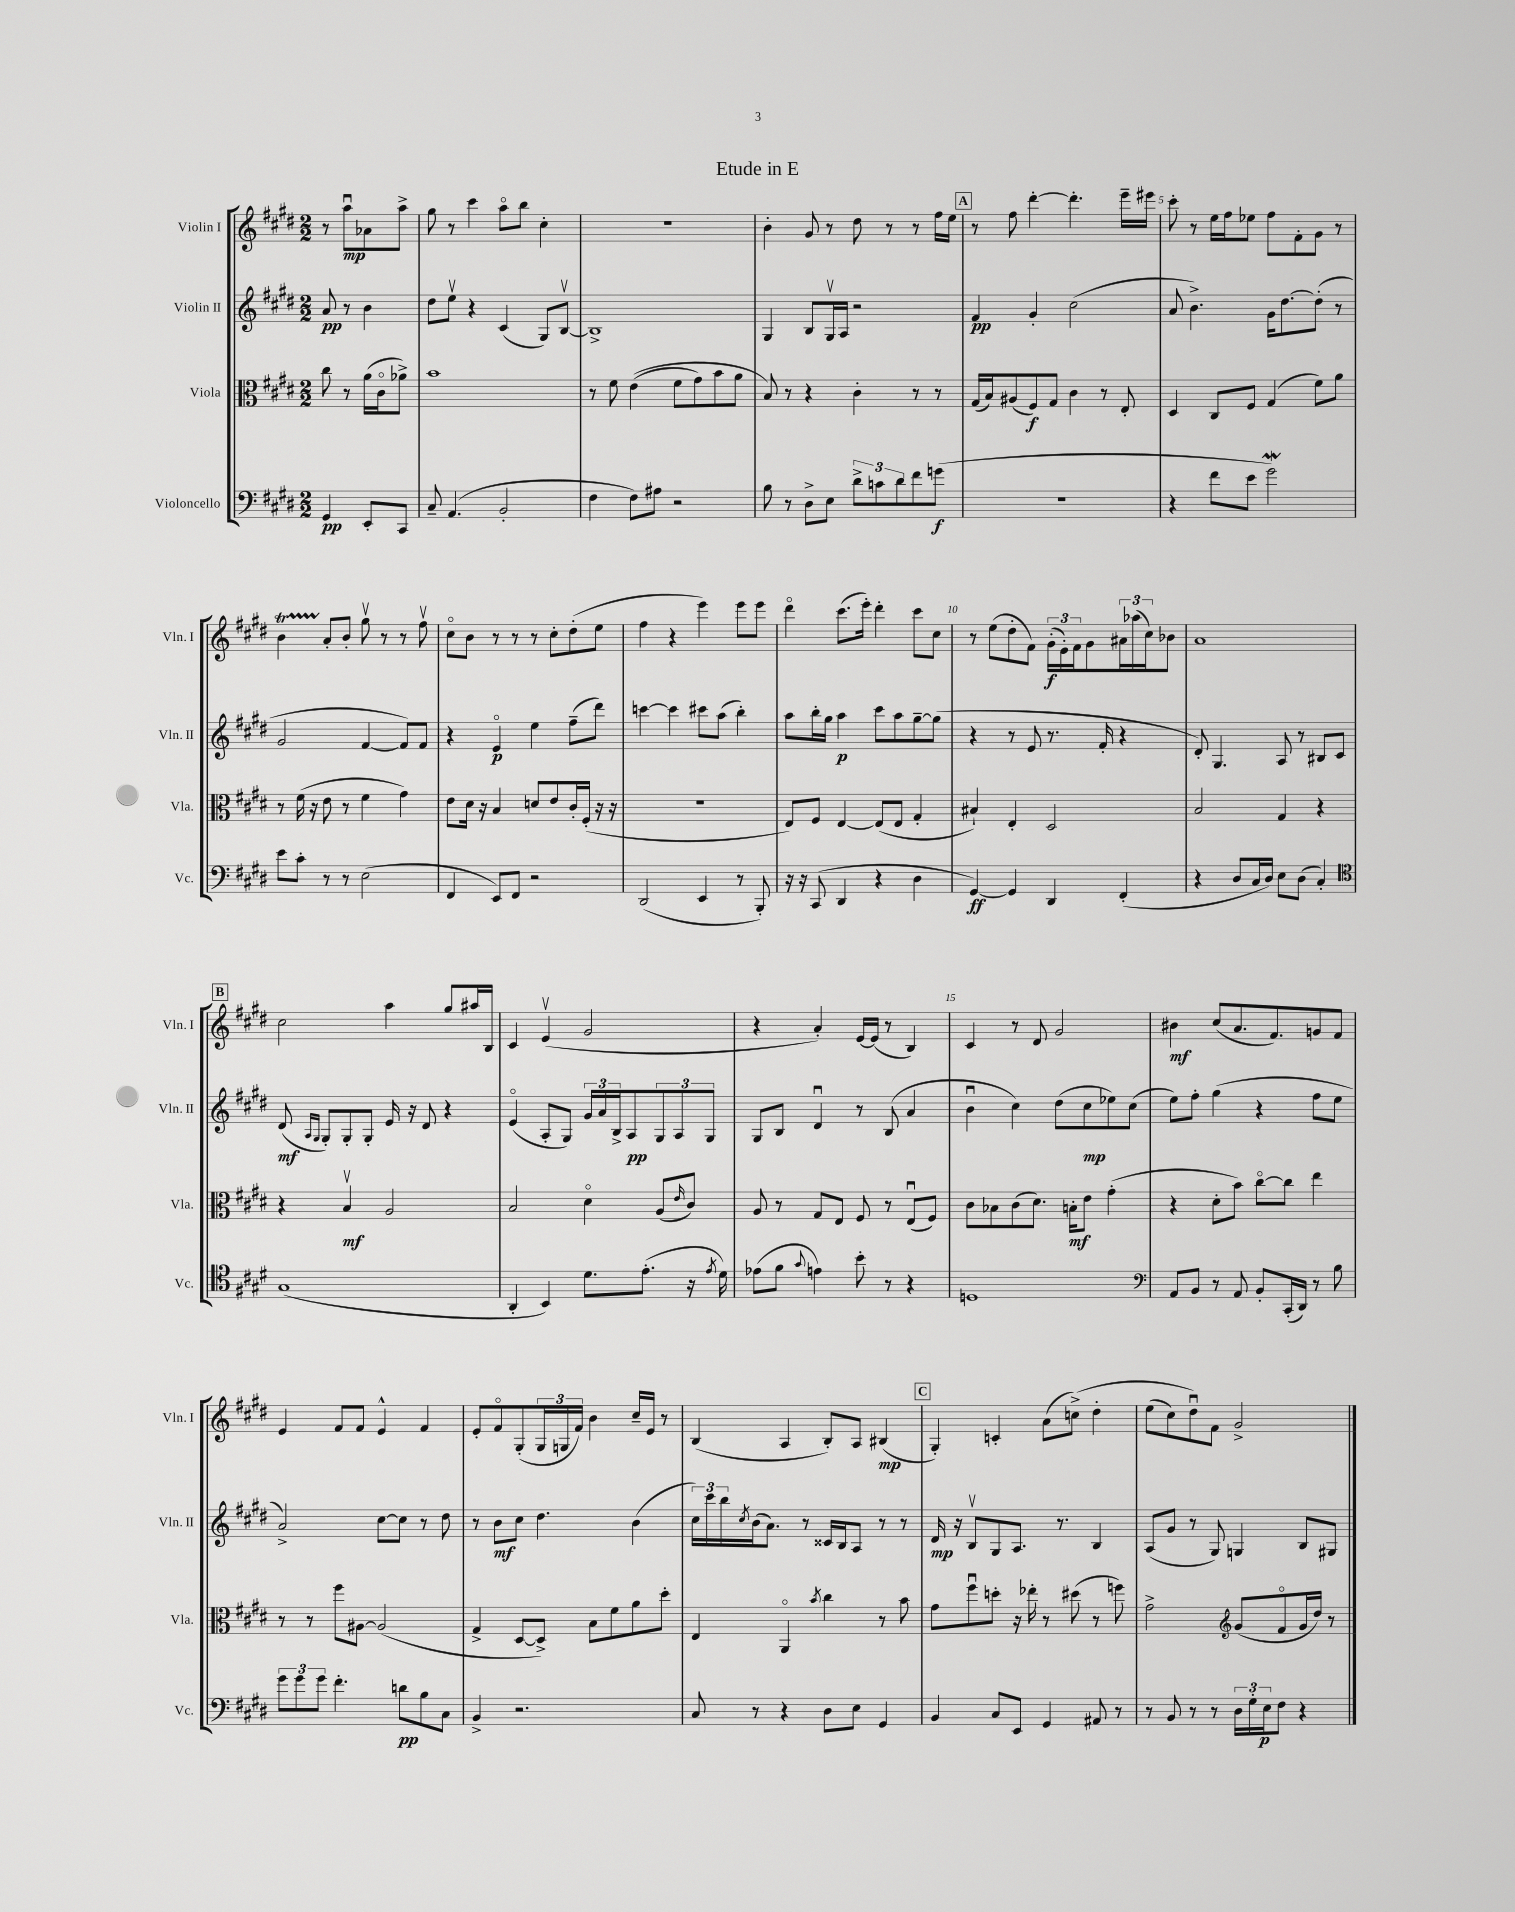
\header { title = "Etude in E" }
<<
\new StaffGroup <<
\new Staff = "s0" \with { instrumentName = "Violin I" shortInstrumentName = "Vln. I" } {
    \clef treble \key e \major \numericTimeSignature \time 2/2 \partial 2
    r8 a''8\downbow\mp aes'8 a''8-> |
    gis''8 r8 cis'''4 a''8\flageolet b''8 cis''4-. |
    R1 |
    b'4-. gis'8 r8 dis''8 r8 r8 fis''16 e''16 |
    \mark \markup { \box "A" } r8 fis''8 dis'''4~-. dis'''4.-. e'''16-- eis'''16 |
    cis'''8-. r8 e''16 fis''16 ees''8 fis''8 fis'8-. gis'8 r8 |
    b'4\startTrillSpan a'8-.\stopTrillSpan b'8-. gis''8\upbow r8 r8 fis''8\upbow |
    cis''8\flageolet b'8 r8 r8 r8 cis''8-. dis''8-.( e''8 |
    fis''4 r4 e'''4) e'''8 e'''8 |
    dis'''4\flageolet cis'''8.( e'''16-.) dis'''4-. cis'''8 cis''8 |
    r8 e''8( dis''8-. fis'8) \tuplet 3/2 { gis'16-.\f( e'16-.) fis'16 } gis'8 \tuplet 3/2 { ais'16 aes''16( cis''16) } bes'8 |
    a'1 |
    \mark \markup { \box "B" } cis''2 a''4 gis''8 ais''16 b16 |
    cis'4 e'4\upbow( gis'2 |
    r4 a'4-.) e'16~ e'16( r8 b4) |
    cis'4 r8 dis'8 gis'2 |
    bis'4\mf cis''8( a'8. fis'8.) g'8 fis'8 |
    e'4 fis'8 fis'8 e'4-^ fis'4 |
    e'8-. fis'8\flageolet gis8-.( \tuplet 3/2 { gis16 g16 fis'16) } b'4 cis''16-- e'16 r8 |
    b4( a4 b8-.) a8 bis4\mp( |
    \mark \markup { \box "C" } gis4-.) c'4-. a'8( c''8->)\( dis''4-. |
    e''8( cis''8) dis''8\downbow\) fis'8 gis'2-> \bar "|." |
}
\new Staff = "s1" \with { instrumentName = "Violin II" shortInstrumentName = "Vln. II" } {
    \clef treble \key e \major \numericTimeSignature \time 2/2 \partial 2
    a'8\pp r8 b'4 |
    dis''8 e''8\upbow r4 cis'4( gis8) b8~\upbow |
    b1-> |
    gis4 b8 gis16\upbow a16 r2 |
    \mark \markup { \box "A" } fis'4\pp gis'4-. cis''2( |
    a'8 b'4.->) gis'16 dis''8.~ dis''8-.( r8 |
    gis'2 fis'4~ fis'8) fis'8 |
    r4 e'4\flageolet\p e''4 fis''8--( dis'''8) |
    c'''4~ c'''4 cis'''8 a''8( b''4-.) |
    a''8 b''16-. gis''16 a''4\p cis'''8 a''8 gis''8~-- gis''8( |
    r4 r8 e'8 r8. fis'16-. r4 |
    dis'8-.) gis4. a8 r8 bis8 cis'8 |
    \mark \markup { \box "B" } dis'8\mf( \grace { a16 gis16 } gis8-.) gis8-. gis8-. e'16 r16 dis'8 r4 |
    e'4\flageolet( a8-. gis8) \tuplet 3/2 { gis'16 a'16 b16-> } a8\pp \tuplet 3/2 { gis8 a8 gis8 } |
    gis8 b8 dis'4\downbow r8 b8( a'4 |
    b'4\downbow cis''4) dis''8( cis''8\mp ees''8) cis''8( |
    e''8) fis''8-. gis''4( r4 fis''8 e''8 |
    a'2->) cis''8~ cis''8 r8 dis''8 |
    r8 b'8\mf cis''8 dis''4. b'4( |
    \tuplet 3/2 { cis''16) cis'''16 b''16 } \acciaccatura { cis''8 } b'16( a'8.) r8 cisis'16 b16 a8 r8 r8 |
    \mark \markup { \box "C" } dis'16\mp r16 b8\upbow gis8 a8. r8. b4 |
    a8( gis'8 r8 gis8) g4 b8 gis8 \bar "|." |
}
\new Staff = "s2" \with { instrumentName = "Viola" shortInstrumentName = "Vla." } {
    \clef alto \key e \major \numericTimeSignature \time 2/2 \partial 2
    cis''8 r8 a'16( cis'16\flageolet aes'8->) |
    b'1 |
    r8 fis'8 e'4(\( fis'8 gis'8) b'8 a'8 |
    b8\) r8 r4 cis'4-. r8 r8 |
    \mark \markup { \box "A" } gis16( b16) ais8( fis8\f) gis8 cis'4 r8 e8-. |
    dis4 cis8 fis8 gis4( fis'8) a'8 |
    r8 fis'16( r16 e'8 r8 fis'4 gis'4) |
    e'8 dis'16 r16 b4 d'8 e'8 cis'16-. fis16-.( r16 r16 |
    R1 |
    e8) fis8 e4~ e8( e8 gis4-. |
    bis4-!) e4-. dis2 |
    b2 gis4 r4 |
    \mark \markup { \box "B" } r4 b4\upbow\mf a2 |
    b2 dis'4\flageolet a8( \grace { e'16 } cis'8) |
    a8 r8 gis8 e8 fis8 r8 e8\downbow( fis8) |
    cis'8 bes8 cis'8( dis'8.) b16-.\mf e'8 gis'4-.( |
    r4 dis'8-. b'8) cis''8~\flageolet cis''8 e''4 |
    r8 r8 fis''8 ais8~ ais2( |
    gis4-> dis8~ dis8->) b8 fis'8 a'8 dis''8-. |
    e4 a,4\flageolet \acciaccatura { b'8 } cis''4 r8 b'8 |
    \mark \markup { \box "C" } gis'8 fis''8\downbow d''8-. r16 ees''16-. r8 dis''8( r8 f''8) |
    gis'2-> \clef treble gis'8( fis'8\flageolet gis'16 dis''16) r8 \bar "|." |
}
\new Staff = "s3" \with { instrumentName = "Violoncello" shortInstrumentName = "Vc." } {
    \clef bass \key e \major \numericTimeSignature \time 2/2 \partial 2
    gis,4\pp e,8-. cis,8 |
    cis8-- a,4.( b,2-. |
    fis4 fis8) ais8 r2 |
    b8 r8 dis8-> e8 \tuplet 3/2 { dis'8-> c'8 dis'8 } fis'8 g'8\f( |
    \mark \markup { \box "A" } R1 |
    r4 fis'8 e'8 gis'2\mordent) |
    e'8 cis'8-. r8 r8 e2( |
    fis,4 e,8) fis,8 r2 |
    dis,2( e,4 r8 b,,8-.) |
    r16 r16 cis,8( dis,4 r4 dis4 |
    gis,4~\ff) gis,4 dis,4 fis,4-.( |
    r4 dis8 cis16 dis16) e8 dis8( cis4-.) |
    \mark \markup { \box "B" } \clef tenor gis1( |
    a,4-. b,4) dis'8. e'8.-.( r16 \acciaccatura { e'8 } dis'16) |
    ees'8( fis'8 \appoggiatura { gis'8 } e'4) b'8-. r8 r4 |
    d1 |
    \clef bass a,8 b,8 r8 a,8 b,8-. cis,16-.( dis,16) r8 b8 |
    \tuplet 3/2 { gis'8 gis'8 gis'8 } fis'4.-. d'8\pp b8 cis8 |
    b,4-> r2. |
    cis8 r8 r4 dis8 e8 gis,4 |
    \mark \markup { \box "C" } b,4 cis8 e,8 gis,4 ais,8 r8 |
    r8 b,8 r8 r8 \tuplet 3/2 { dis16 gis16-. e16\p } fis8 r4 \bar "|." |
}
>>
>>
\layout { \context { \Score \override BarNumber.break-visibility = ##(#f #t #t) barNumberVisibility = #(every-nth-bar-number-visible 5) } }
